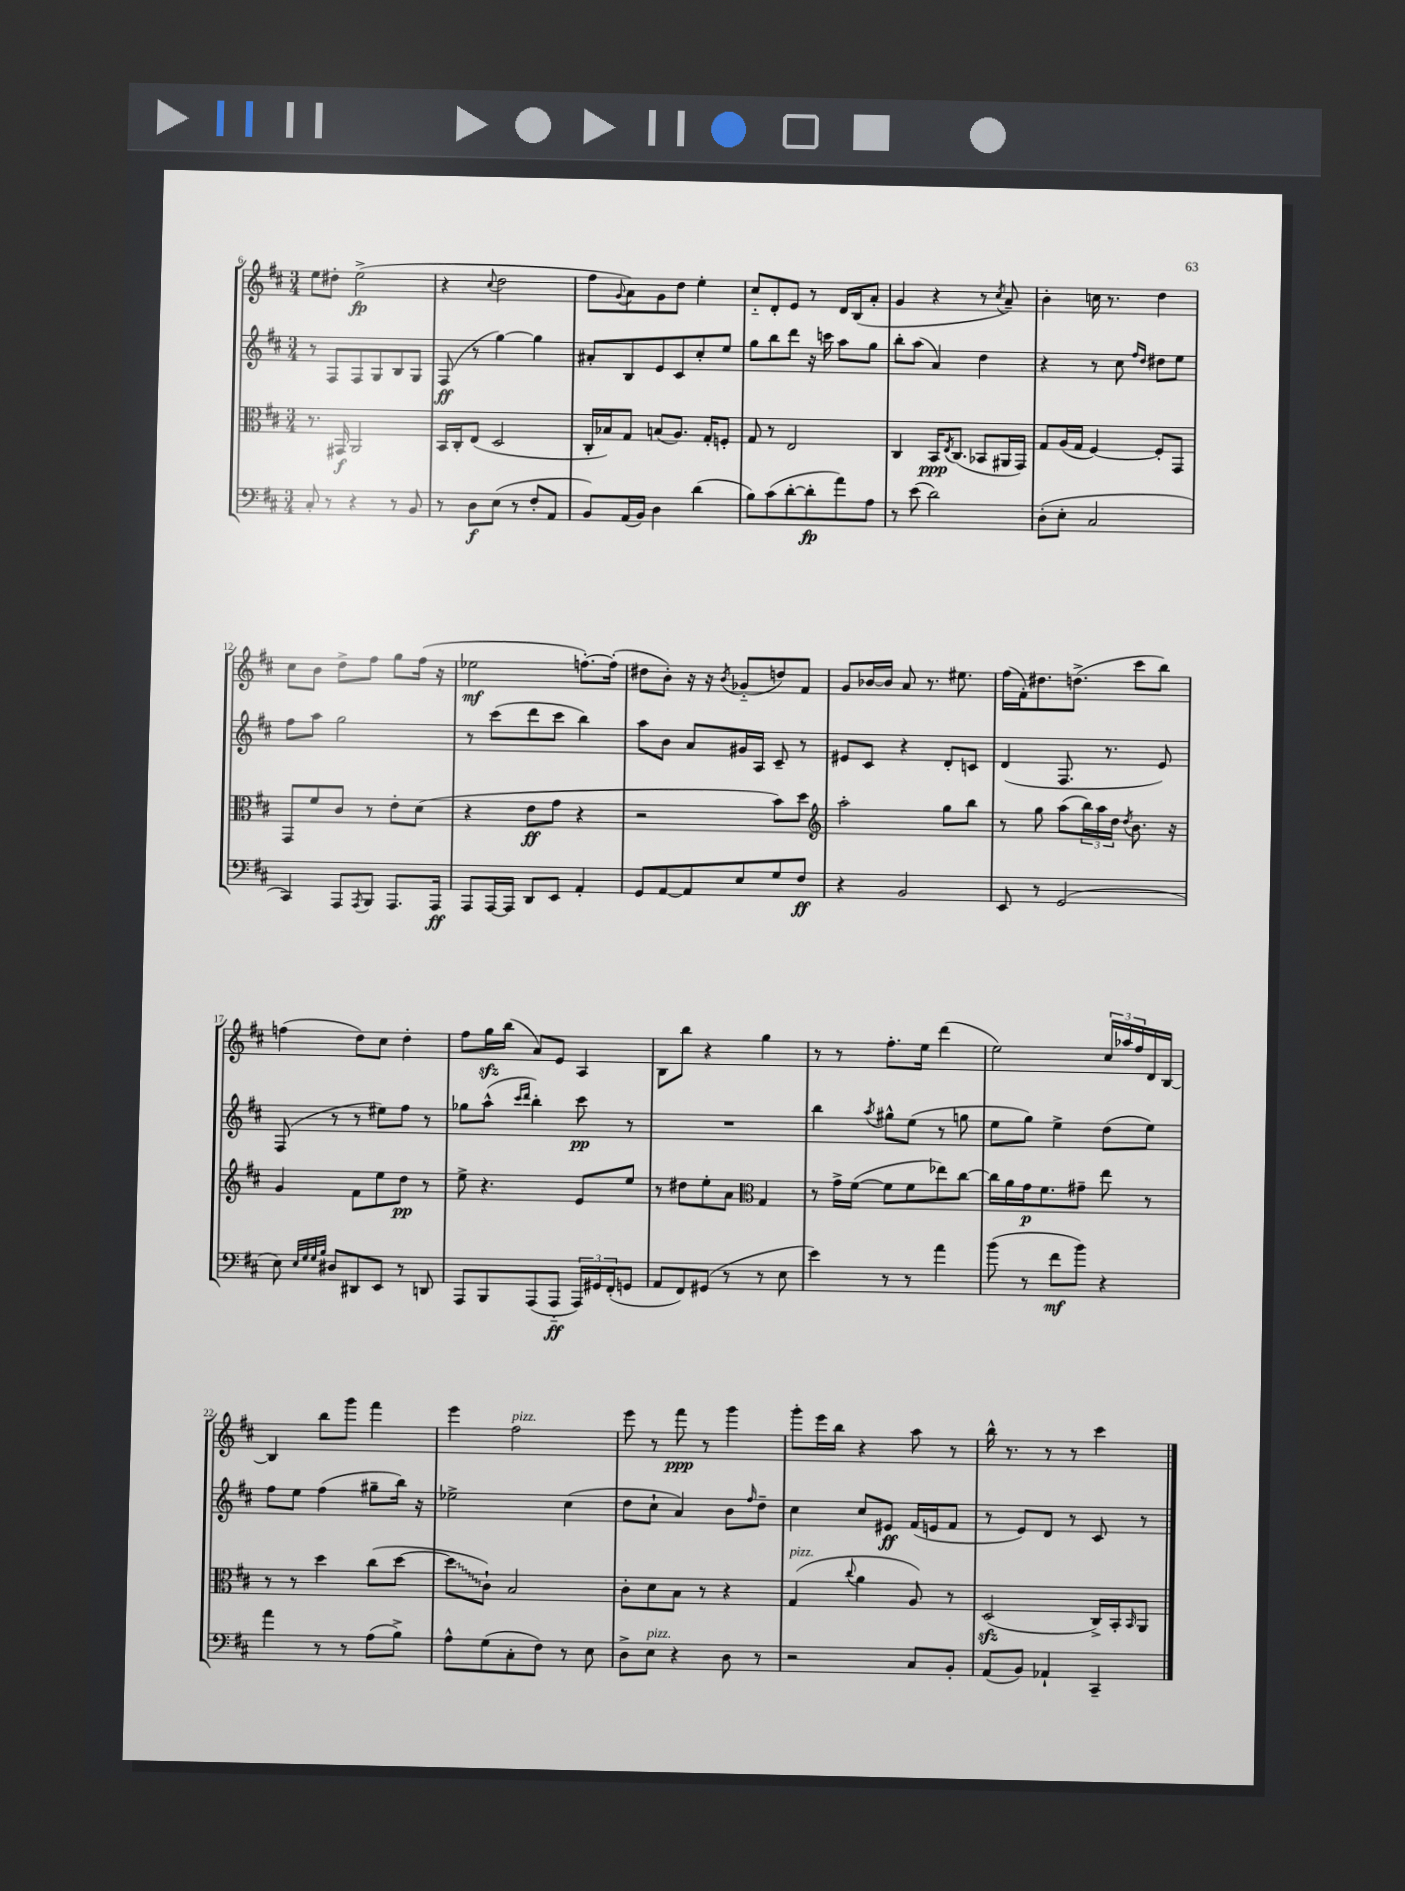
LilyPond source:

<<
\new StaffGroup <<
\new Staff = "s0" {
    \clef treble \key d \major \numericTimeSignature \time 3/4
    e''8 dis''8-. e''2->\fp( |
    r4 \appoggiatura { cis''8 } d''2 |
    fis''8 \appoggiatura { g'8 } a'8) g'8 d''8 e''4-. |
    cis''8-_ d'8-. e'8 r8 d'16 b16( a'8-. |
    g'4 r4 r8 \acciaccatura { cis''8 } a'8--) |
    b'4-. c''16 r8. d''4 |
    cis''8 b'8 d''8-> fis''8 g''8 fis''16( r16 |
    ees''2\mf f''8.~-.) f''16-.( |
    dis''8 b'8-.) r16 r16 \acciaccatura { b'8 } ges'8-_( d''8) fis'8 |
    g'8 bes'16~ bes'16 a'8 r8. eis''8. |
    fis''16( fis'16-.) dis''8. d''8.->( cis'''8 b''8) |
    f''4( d''8) cis''8 d''4-. |
    fis''8 g''16\sfz b''16( a'8) e'8 a4 |
    b8 b''8 r4 g''4 |
    r8 r8 fis''8.-. e''16 d'''4( |
    e''2) \tuplet 3/2 { cis''16 aes''16 fis''16 } d'16 b16~ |
    b4 b''8 g'''8 fis'''4 |
    e'''4 fis''2^\markup { \italic "pizz." } |
    e'''8 r8 fis'''8\ppp r8 g'''4 |
    g'''8-. e'''16 b''16 r4 a''8 r8 |
    b''16-^ r8. r8 r8 cis'''4 \bar "|." |
}
\new Staff = "s1" {
    \clef treble \key d \major \numericTimeSignature \time 3/4
    r8 fis8 fis8 g8 b8 g8 |
    fis8\ff( r8 g''4~) g''4 |
    ais'8-. b8 e'8 cis'8 cis''8-. e''8 |
    g''8 b''8 d'''8 r16 c'''16 a''8 g''8 |
    b''8-. a''8( a'4) d''4 |
    r4 r8 cis''8 \grace { fis''16 d''16 } dis''8 e''8 |
    fis''8 a''8 g''2 |
    r8 cis'''8( d'''8 cis'''8 b''4) |
    a''8 b'8 a'8 gis'16 a16 cis'8-- r8 |
    eis'8 cis'8 r4 d'8-. c'8 |
    d'4( fis8. r8. e'8) |
    fis8( r8 r8 eis''8) fis''8 r8 |
    ges''8 a''8-^( \grace { cis'''16 d'''16 } b''4-.) cis'''8\pp r8 |
    R2. |
    b''4 \acciaccatura { a''8 } gis''8-^ e''8( r8 g''8 |
    e''8 g''8) e''4-> d''8( e''8) |
    fis''8 e''8 fis''4( gis''8-- b''16) r16 |
    ees''2-> cis''4( |
    d''8 cis''8-! a'4) b'8 \grace { fis''16 } d''8-- |
    cis''4 cis''8 eis'8\ff fis'16( e'16 fis'8 |
    r8 e'8) d'8 r8 cis'8 r8 \bar "|." |
}
\new Staff = "s2" {
    \clef alto \key d \major \numericTimeSignature \time 3/4
    r8. gis,16\f a,2 |
    b,16 cis16-. e8( d2 |
    cis16-. bes16) g8 b8( a8.) g16-. f8-. |
    g8 r8 e2 |
    cis4 b,16\ppp \acciaccatura { e8 } cis8.( bes,8 ais,16 g,16) |
    g8 a16( g16 fis4~) fis8-. g,8 |
    g,8 fis'8 cis'8 r8 e'8-. d'8( |
    r4 e'8\ff g'8 r4 |
    r2 b'8) d''8 |
    \clef treble a''2-. g''8 b''8 |
    r8 g''8 a''8( \tuplet 3/2 { b''16) a''16 d''16 } \acciaccatura { d''8 } b'8. r16 |
    g'4 fis'8 e''8 d''8\pp r8 |
    e''8-> r4. e'8 e''8 |
    r8 dis''8 e''8-. a'8 \clef alto g4 |
    r8 g'16-> fis'16~( fis'8 fis'8 ees''8) cis''8~ |
    cis''16 a'16 g'16\p fis'8. gis'8-- e''8 r8 |
    r8 r8 d''4 cis''8( d''8~ |
    \once \override Glissando.style = #'zigzag d''8\glissando cis'8-!) b2 |
    cis'8-. d'8 b8 r8 r4 |
    g4^\markup { \italic "pizz." }( \appoggiatura { cis''8 } a'4 a8) r8 |
    d2\sfz( cis16->) b,16-. \grace { b,16 } a,8 \bar "|." |
}
\new Staff = "s3" {
    \clef bass \key d \major \numericTimeSignature \time 3/4
    cis8-. r8 r4 r8 b,8 |
    r8 d8\f e8( r8 fis8-. a,8 |
    b,8) a,16( b,16) d4 d'4( |
    b8) cis'8( d'8~-. d'8-.\fp a'8) a8 |
    r8 e'8( d'2) |
    d8-.( e8-. cis2 |
    cis,4) a,,8 \acciaccatura { a,,8 } b,,8 a,,8. a,,16\ff |
    a,,8 a,,16~ a,,16 d,8 e,8 a,4-. |
    g,8 a,8~ a,8 e8 g8 fis8\ff |
    r4 b,2 |
    e,8 r8 g,2( |
    e8) \grace { e32 g32 g32 b32 } dis8 dis,8 e,8 r8 d,8 |
    a,,8 b,,8 a,,8( a,,8-_\ff \tuplet 3/2 { a,,16) gis,16 fis,16-.( } g,8 |
    a,8 fis,8) gis,8( r8 r8 e8 |
    e'4) r8 r8 a'4 |
    b'8( r8 fis'8\mf b'8) r4 |
    a'4 r8 r8 a8( b8->) |
    a8-^ g8( cis8-. fis8) r8 e8 |
    d8-> e8^\markup { \italic "pizz." } r4 d8 r8 |
    r2 cis8 b,8-. |
    a,8( b,8) aes,4-! cis,4-- \bar "|." |
}
>>
>>
\layout { \context { \Score currentBarNumber = #6 } }
